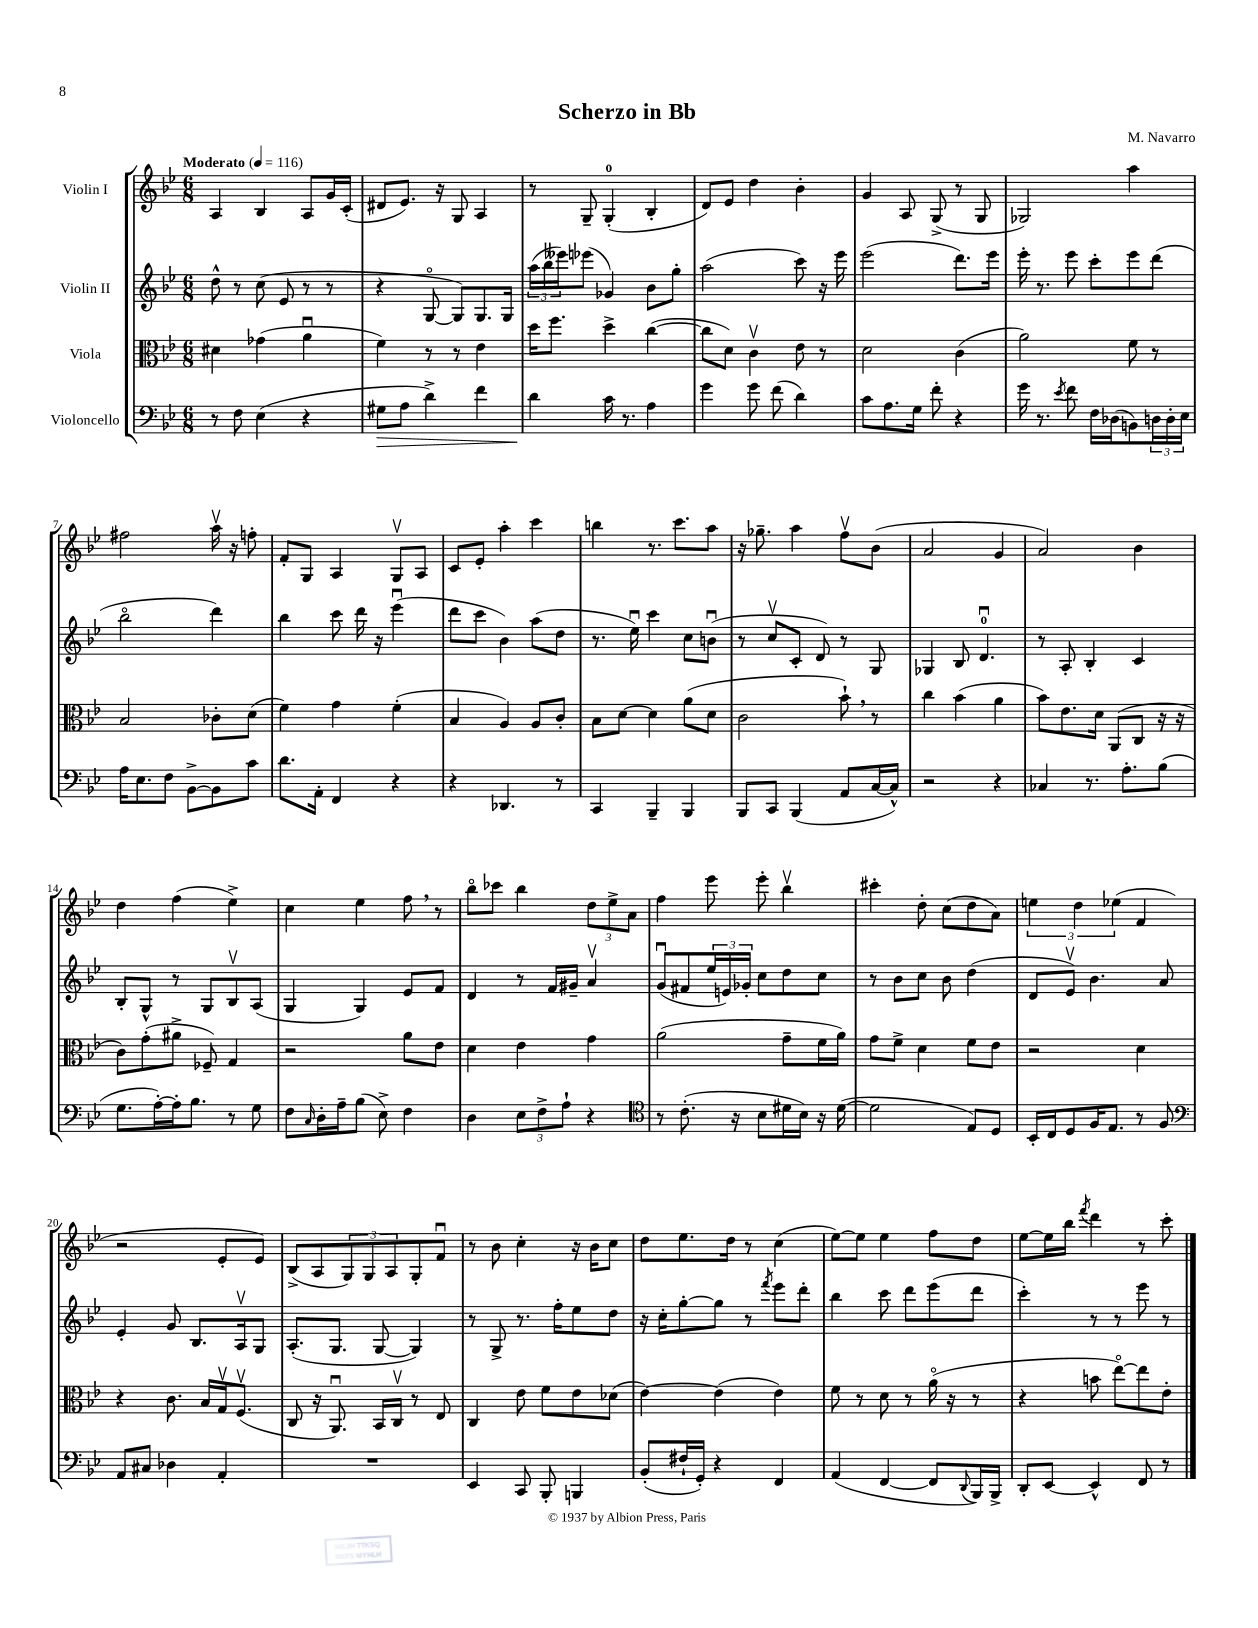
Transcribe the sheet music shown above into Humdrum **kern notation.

**kern	**kern	**kern	**kern
*staff4	*staff3	*staff2	*staff1
*clefF4	*clefC3	*clefG2	*clefG2
*k[b-e-]	*k[b-e-]	*k[b-e-]	*k[b-e-]
*M6/8	*M6/8	*M6/8	*M6/8
*MM116	*MM116	*MM116	*MM116
8r	4d#	8dd^^	4A
8F	.	8r	.
(4E-	(4g-	(8cc	4B-
.	.	8e-	.
4r	4au	8r	8A
.	.	8r	16g
.	.	.	(16c'
=	=	=	=
8G#	4f)	4r	8d#
8A	.	.	8.e-)
4d^)	8r	[8Go	.
.	.	.	16r
.	8r	8G])	8G
4f	4e-	8.G	4A
.	.	16G	.
=	=	=	=
4d	16dd	(24aa	8r
.	.	24bb-	.
.	8.ff	.	.
.	.	24eee--)	.
.	.	(8eee-	8G~
16c	4dd^	4g-)	(4G'
8.r	.	.	.
4A	([4cc	8b-	4B-'
.	.	8gg'	.
=	=	=	=
4g	8cc]	(2aa	8d)
.	8d)	.	8e-
8g	4cv	.	4dd
(8f	.	.	.
4d)	8e-	8ccc)	4b-'
.	8r	16r	.
.	.	16eee-	.
=	=	=	=
8c	2d	(2eee-	4g
8.A	.	.	.
.	.	.	8A
16G	.	.	.
8f'	.	.	(8G^
4r	(4c	8.ddd)	8r
.	.	.	8G
.	.	16eee-	.
=	=	=	=
16g	2a)	16eee-'	2G-)
8.r	.	8.r	.
8qe-	.	.	.
8f	.	8eee-	.
16F	.	8ccc'	.
(16D-	.	.	.
8BB)	8f	8eee-	4aa
24D	8r	(8ddd	.
24D'	.	.	.
24E-	.	.	.
=	=	=	=
16A	2B-	2bb-o	2ff#
8.E-	.	.	.
8F	.	.	.
[8BB-^	.	.	.
8BB-]	8c-'	4ddd)	16aav
.	.	.	16r
8c	(8d	.	8ff'
=	=	=	=
8.d	4f)	4bb-	8f'
.	.	.	8G
16AA'	.	.	.
4FF	4g	8ccc	4A
.	.	16ddd	.
.	.	16r	.
4r	(4f'	(4eee-u	8Gv
.	.	.	8A
=	=	=	=
4r	4B-	8ddd	8c
.	.	8ccc	8e-'
4.DD-	4A)	4b-)	4aa'
.	8A	(8aa	4ccc
8r	8c'	8dd	.
=	=	=	=
4CC	8B-	8.r	4bb
.	[8d	.	.
.	.	16ee-u)	.
4BBB-~	4d]	4ccc	8.r
.	.	.	8.ccc
4BBB-	(8a	8cc	.
.	8d	(8bu	8aa
=	=	=	=
8BBB-	2c	8r	16r
.	.	.	8.gg-~
8CC	.	8ccv	.
(4BBB-	.	8c'	4aa
.	.	8d)	.
8AA	8b-`)	8r	8ffv
[16C	8r	8G	(8b-
16C^^])	.	.	.
=	=	=	=
2r	4cc	4G-	2a
.	(4b-	8B-	.
.	.	4.du	.
4r	4a	.	4g
=	=	=	=
4C-	8b-)	8r	2a)
.	8.e-	8A'	.
8.r	.	4B-'	.
.	16d	.	.
.	(8AA	.	.
8.A'	.	.	.
.	8C	4c	4b-
(8B-	16r	.	.
.	16r	.	.
=	=	=	=
8.G	8c)	8B-'	4dd
.	(8g'	8G^^	.
[16A')	.	.	.
16A']	8a#^	8r	(4ff
8.B-	.	.	.
.	8F-~)	8G	.
8r	4G	8B-v	4ee-^)
8G	.	(8A	.
=	=	=	=
8F	2r	4G	4cc
16qqC	.	.	.
16D'	.	.	.
16A~	.	.	.
(8B-	.	4G)	4ee-
8E-^)	.	.	.
4F	8a	8e-	8ff
.	8e-	8f	8r
=	=	=	=
4D	4d	4d	8bb-o
.	.	.	8ccc-
12E-	4e-	8r	4bb-
12F^	.	.	.
.	.	16f	.
12A`	.	.	.
.	.	16g#~	.
4r	4g	4av	12dd
.	.	.	12ee-^
.	.	.	12a
=	=	=	=
*clefC4	*	*	*
8r	(2a	(8gu	4ff
(8.c'	.	8f#	.
.	.	24ee-	8eee-
.	.	24e)	.
16r	.	.	.
.	.	24g-'	.
8B-	.	8cc	8eee-'
16d#	8g~	8dd	4bb-v
16B-)	.	.	.
16r	16f	8cc	.
([16d#	16a)	.	.
=	=	=	=
2d#]	8g	8r	4ccc#'
.	8f^	8b-	.
.	4d	8cc	8dd'
.	.	8b-	(8cc
8E-)	8f	(4dd	8dd
8D	8e-	.	8a)
=	=	=	=
16BB-'	2r	8d	6ee
16C	.	.	.
8D	.	8e-v)	.
.	.	.	6dd
16F	.	4.b-	.
8.E-	.	.	.
.	.	.	(6ee-
8r	4d	.	4f
8F	.	8a	.
=	=	=	=
*clefF4	*	*	*
8AA	4r	4e-'	2r
8C#	.	.	.
4D-	8.c	8g	.
.	.	8.B-	.
.	16B-	.	.
4AA'	16Gv	.	8e-'
.	(8.Fv	16Av	.
.	.	8G	8e-)
=	=	=	=
2.r	8C	(8.A'	(8B-^
.	16r	.	8A
.	8.AAu)	8.G	.
.	.	.	12G)
.	.	.	12G
.	16BB-	[8G	.
.	.	.	12A
.	16Cv	.	.
.	8r	4G])	8G'
.	8E-	.	8fu
=	=	=	=
4EE-	4C	8r	8r
.	.	8G^	8b-
8CC	8e-	8.r	4cc'
8BBB-'	8f	.	.
.	.	16ff'	.
4BBB	8e-	8ee-	16r
.	.	.	16b-
.	(8d-	8dd	8cc
=	=	=	=
(8BB-'	[4e-)	16r	8dd
.	.	16cc'	.
16F#`	.	[8gg'	8.ee-
16GG')	.	.	.
4r	(4e-]	8gg]	.
.	.	.	16dd
.	.	8r	8r
.	.	8qfff	.
4FF	4e-)	8eee-	(4cc
.	.	8ddd'	.
=	=	=	=
(4AA	8f	4bb-	[8ee-)
.	8r	.	8ee-]
[4FF	8d	8ccc	4ee-
.	8r	8ddd	.
8FF]	(16ao	(8eee-	8ff
.	16r	.	.
8qqDD	.	.	.
16BBB-)	8r	8ddd	8dd
16BBB-^	.	.	.
=	=	=	=
8DD'	4r	4ccc')	[8ee-
[8EE-	.	.	16ee-]
.	.	.	16bb-
.	.	.	8qfff
4EE-^^]	8b	8r	4ddd
.	[8ee-o)	8r	.
8FF	8ee-]	8eee-	8r
8r	8e-'	8r	8ccc'
==	==	==	==
*-	*-	*-	*-
